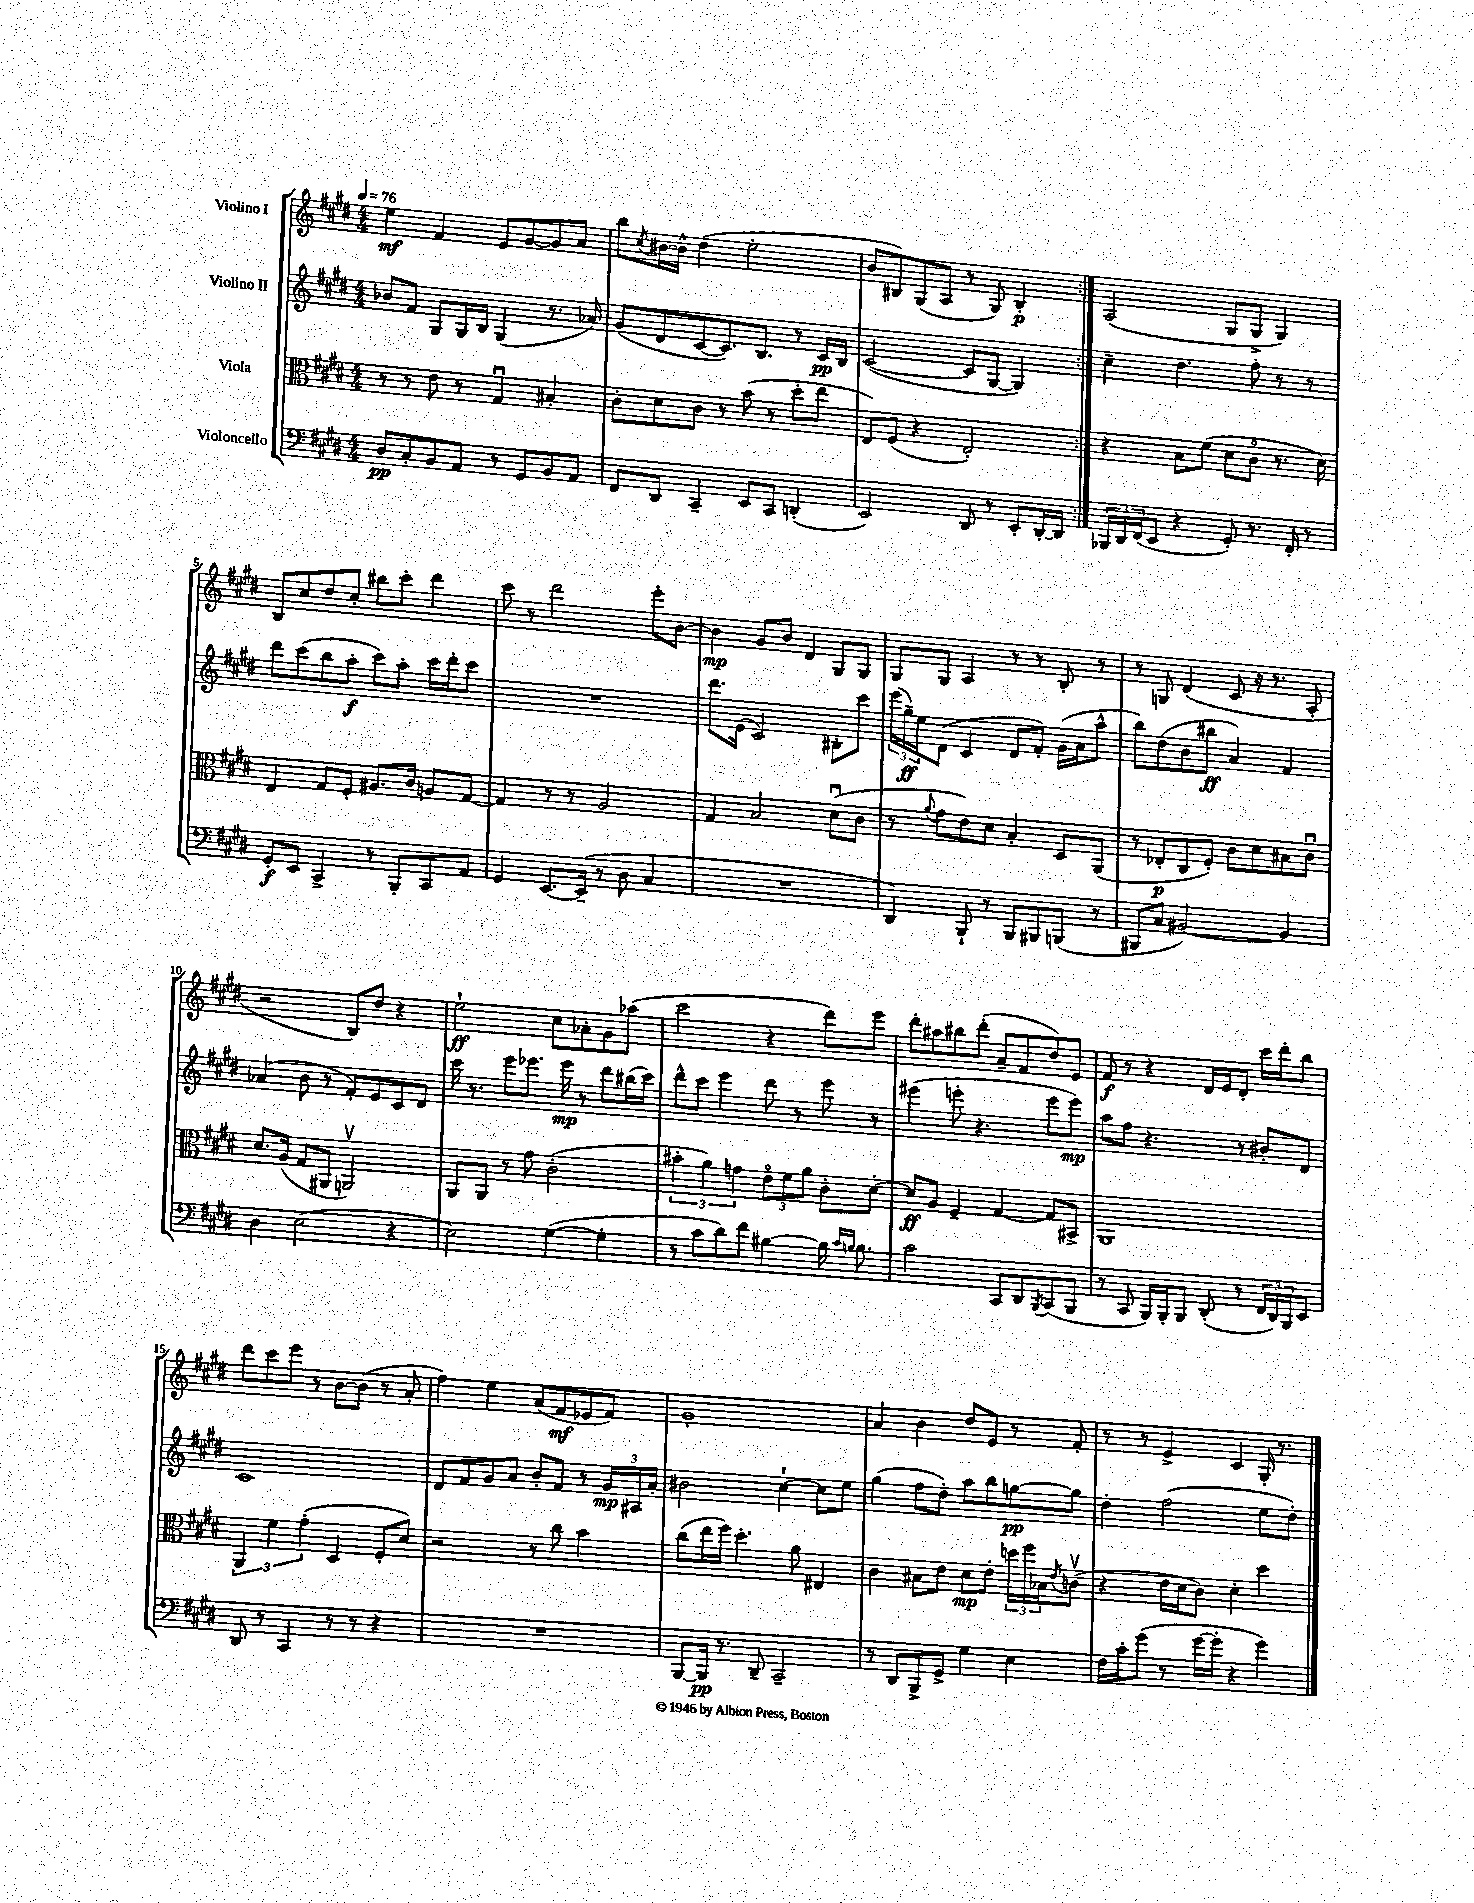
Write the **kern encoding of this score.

**kern	**kern	**kern	**kern
*staff4	*staff3	*staff2	*staff1
*clefF4	*clefC3	*clefG2	*clefG2
*k[f#c#g#d#]	*k[f#c#g#d#]	*k[f#c#g#d#]	*k[f#c#g#d#]
*M4/4	*M4/4	*M4/4	*M4/4
*MM76	*MM76	*MM76	*MM76
8D#/L	8r	8b-/L	4ee\
8C#'/	8r	8f#/J	.
8BB/	8e\	8G#/L	4f#/
8AA/J	8r	16G#/L	.
.	.	16B/JJ	.
8r	4G#u/	(4G#/	8e/L
8GG#/L	.	.	[8g#/
8BB/	4B#'/	8.r	8g#/]
8AA/J	.	.	8a/J
.	.	16a-/)	.
=	=	=	=
8FF#/L	8c#'\L	(8g#/L	8bb\L
.	.	.	8qcc#/
8DD#/J	8d#\	8d#/	[16b#\L
.	.	.	16b#^^\]JJ
4CC#~/	8c#\J	[8c#/	(4dd#\
.	8r	8.c#/])	.
8EE/L	(8b\	.	2ee'\
.	.	8.B/J	.
8CC#/J	8r	.	.
(4DD'/	8dd#'\L	8r	.
.	8ee\J	16c#/LL	.
.	.	16B/JJ	.
=	=	=	=
2EE/)	8E/L)	([2c#/	8b/L
.	(8F#/J	.	8B#/)
.	4r	.	(8G#/
.	.	.	8A/J
8DD#/	2E'/)	8c#/]L	8r
8r	.	[8G#/J	8G#/)
8EE'/L	.	4G#/])	4B#'/
[16DD#'/L	.	.	.
16DD#/]JJ	.	.	.
=:|!	=:|!	=:|!	=:|!
24BBB-/LL	4r	4cc#~\	(2A/
24DD#/	.	.	.
(24FF#/J	.	.	.
8EE/J	.	.	.
4r	8B\L	4.dd#\	.
.	(8f#\J	.	.
8GG#'/)	8d#\L	.	8G#/L
8.r	8c#o\J	8ff#'\	8G#^/J
.	8.r	8r	4G#/)
16FF#'/	.	.	.
8r	.	8r	.
.	16d#\)	.	.
=	=	=	=
8GG#'/L	4E/	8ddd#\L	8B/L
8EE/J	.	(8ccc#\	8cc#/
4CC#^/	8G#/L	8bb\	8dd#/
.	8F#'/J	8aa'\J	8cc#'/J
8r	8.A#/L	8ccc#\L)	8bb#\L
8BBB'/L	.	8aa'\J	8ccc#'\J
.	16c#/Jk	.	.
8CC#/	8A/L	16ccc#\LL	4ddd#\
.	.	16ddd#'\J	.
8AA/J	[8G#/J	8ccc#\J	.
=	=	=	=
4GG#/	4G#/]	1r	8ccc#\
.	.	.	8r
[8.EE/L	8r	.	2ddd#\
.	8r	.	.
(16EE~/]Jk	.	.	.
8r	2A/	.	.
8D#\	.	.	.
4C#/	.	.	8eee'\L
.	.	.	[8b\J
=	=	=	=
1r	4G#/	8.ddd#\L	4b\]
.	.	(16e\Jk	.
.	2B/	2c#/)	8g#/L
.	.	.	8b/J
.	.	.	4d#/
.	(8d#u\L	8B#'\L	8G#/L
.	8c#\J	8ccc#\J	8G#/J
=	=	=	=
4DD#/)	8r	(24eee\LL	8G#/L
.	.	24gg#~\)	.
.	.	24ee\J	.
.	8qqa/	.	.
.	8g#\L	(8d#\J	8G#/J
8BBB`/	8e\)	4c#/	4A/
8r	8d#\J	.	.
8BBB/L	4B'/	8d#/L	8r
8BBB#/	.	8f#'/J)	8r
(8BBB/J	8D#/L	(16g#\LL	8B'/
.	.	16a\J	.
8r	(8AA/J	8aa^^\J	8r
=	=	=	=
8BBB#/L	8r	8bb\L)	8r
8C#/J	8E-'/L	(8dd#\	8G/
[2BB#/)	8C#/	8b\	(4d#/
.	8F#'/J)	8bb#\J	.
.	8c#\L	4a/)	8c#/
.	8d#\	.	16r
.	.	.	8.r
4BB#/]	8B#\	4f#/	.
.	8c#u\J	.	8A'/
=	=	=	=
4D#\	8.d#/L	(4a-/	2r
.	(16A/Jk	.	.
(2E\	8G#/L	8b\	.
.	8AA#/J	8r	.
.	2AAv/)	8f#'/L)	8B/L)
.	.	8e/	8dd#/J
4r	.	8c#/	4r
.	.	8d#/J	.
=	=	=	=
2E\)	8AA/L	16ccc#\	2ee`\
.	.	8.r	.
.	8AA/J	.	.
.	8r	8eee\L	.
.	8g#\	8.eee-\J	.
([4G#\	(2c#'\	.	8cc#\L
.	.	16eee-\	.
.	.	8r	8a-'\
4G#'\]	.	8ddd#\L	8g#\
.	.	(16bb#\L	(8aa-\J
.	.	16ccc#\JJ)	.
=	=	=	=
8r	6b#'\	8ddd#^^\L	2ccc#\
8c#\L	.	8ccc#\J	.
.	6a\)	.	.
8d#\)	.	4eee\	.
.	6g\	.	.
8f#\J	.	.	.
[4B#\	12eo\L	8ddd#\	4r
.	12f#\	.	.
.	.	8r	.
.	12a\J	.	.
16B#\]	8c#'\L	8eee\	8ddd#\L)
16qqc#/LL	.	.	.
16qqB/JJ	.	.	.
8.B\	.	.	.
.	[8d#'\J	8r	8eee\J
=	=	=	=
2c#\	8d#/]L	(4eee#\	8ddd#'\L
.	8A/J	.	8aa#\
.	4F#~/	8eee'\	8bb#\
.	.	4.r	(8ddd#'\J
8CC#/L	[4G#/	.	8a~/L
8DD#/	.	.	8f#/
8qBBB/	.	.	.
(8CC#/	8G#/]L	8eee\L	8dd#/)
8BBB/J	8BB#^/J	8eee\J)	8e/J
=	=	=	=
8r	1AA	8aa\L	8f#/
8CC#/	.	8ff#\J	8r
16BBB/LL)	.	4.r	4r
16BBB'/J	.	.	.
8BBB/J	.	.	.
(8DD#'/	.	.	16d#/LL
.	.	.	16e/J
8r	.	8r	8d#'/J
24FF#/LL	.	8b#'/L	16ccc#\LL
24DD#/)	.	.	.
.	.	.	16ddd#'\J
24BBB/J	.	.	.
8EE/J	.	8d#/J	8bb\J
=	=	=	=
8DD#/	6AA/	1c#	8ddd#\L
8r	.	.	8ccc#\
.	6f#\	.	.
4CC#/	.	.	8eee\J
.	(6g#'\	.	.
.	.	.	8r
8r	4D#/	.	[8b\L
8r	.	.	(8b\]J
4r	8F#'/L	.	8r
.	8d#/J)	.	8a'/
=	=	=	=
1r	2r	8d#/L	4ff#\)
.	.	8f#/	.
.	.	8g#/	4ee\
.	.	8a/J	.
.	8r	8b'/L	(8a/L
.	8cc#\	8f#/J	8f#/
.	4b\	8r	8e-/
.	.	24g#/LL	8f#/J)
.	.	24A#/	.
.	.	24a'/JJ	.
=	=	=	=
[8BBB/L	(8cc#\L	2b#\	1g#'
16BBB/]Jk	16ee\L	.	.
8.r	16ff#\JJ)	.	.
.	4.dd#'\	.	.
8DD#~/	.	.	.
2CC#~/	.	[4cc#`\	.
.	8a\	.	.
.	4E#/	8cc#\]L	.
.	.	8ee\J	.
=	=	=	=
8r	4c#\	(4gg#\	4a/
8DD#/L	.	.	.
8BBB^/	8B#\L	8ff#\L	4b\
8GG#^/J	8e\J	8dd#'\J)	.
4G#\	8d#\L	8aa\L	8dd#/L
.	8e'\J	8bb\	8e/J
4E\	24dd\LL	[8gg\	8r
.	24ff#\	.	.
.	24B-\J	.	.
.	8qe/	.	.
.	(8cv\J	8gg\]J	8f#'/
=	=	=	=
16F#\LL	4r	4dd#'\	8r
16c#'\J	.	.	.
(8g#\J	.	.	8r
8r	16e\LL	(2ff#\	4e^/
.	16d#\J	.	.
[16g#\LL	8c#\J)	.	.
16g#'\]JJ	.	.	.
4r	4d#'\	.	4c#/
4g#\)	4dd#\	8ee\L	16G#'/
.	.	.	8.r
.	.	8dd#'\J)	.
==	==	==	==
*-	*-	*-	*-
